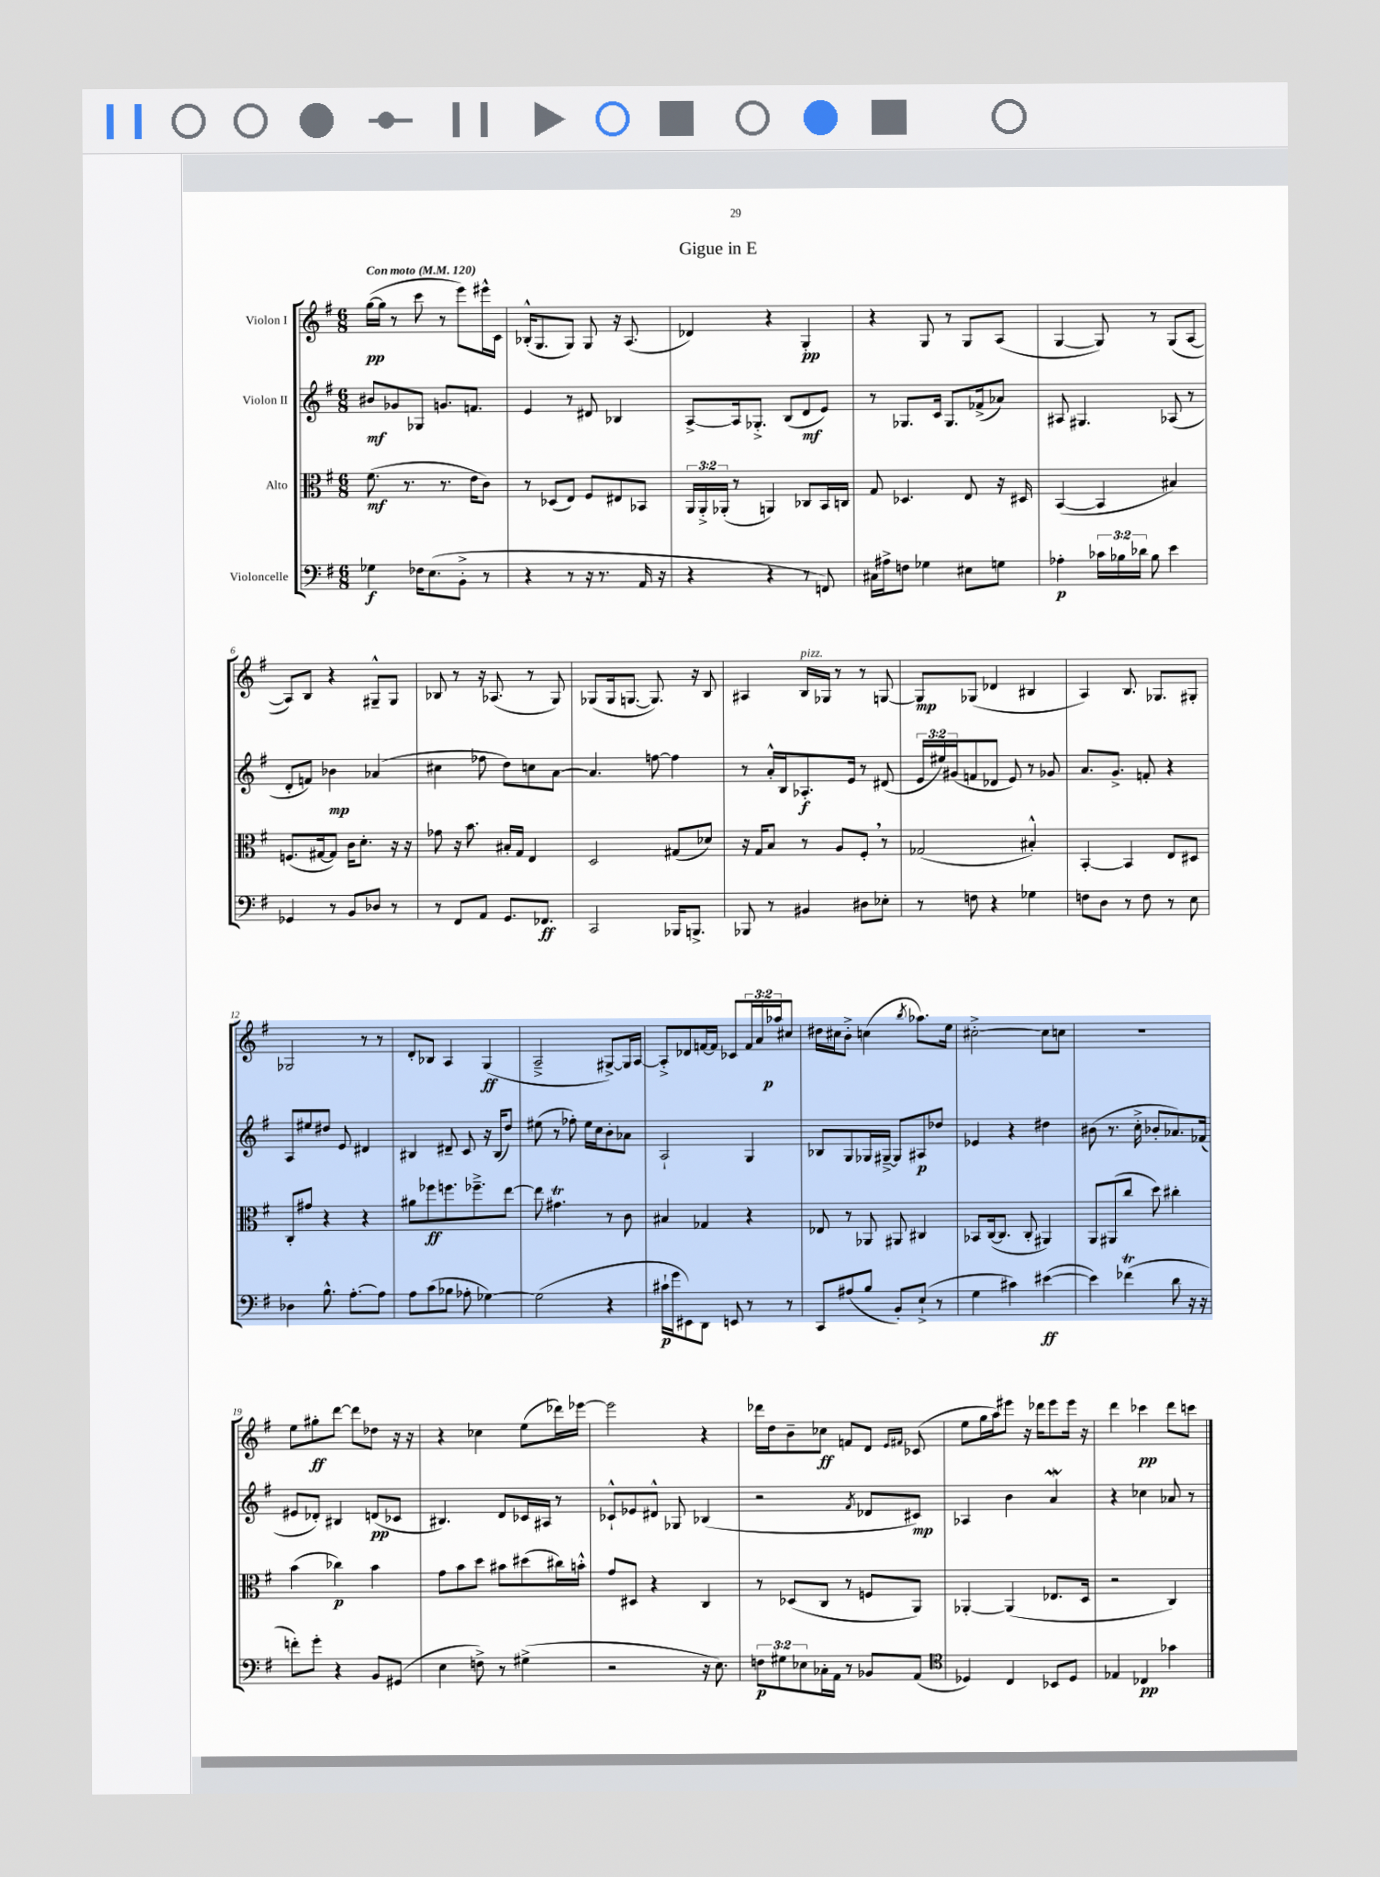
\header { title = "Gigue in E" }
<<
\new StaffGroup <<
\new Staff = "s0" \with { instrumentName = "Violon I" } {
    \clef treble \key g \major \numericTimeSignature \time 6/8 \override Staff.TupletNumber.text = #tuplet-number::calc-fraction-text \tempo "Con moto" 4 = 120
    g''16~\pp( g''16 r8 c'''8 r8 e'''8) eis'''16-^ c'16 |
    bes16-.-^( g8. g8) g8 r16 a8.( |
    des'4) r4 g4-.\pp |
    r4 g8 r8 g8 a8( |
    g4~ g8) r8 g8( a8~ |
    a8) b8 r4 gis8---^ gis8 |
    bes8 r8 r16 aes8.( r8 g8) |
    ges8( ges16 g8.~ g8.) r16 b8 |
    ais4 b16^\markup { \italic "pizz." } ges16 r8 r8 g8~ |
    g8\mp ges8( des'4 bis4 |
    a4) b8. ges8. gis8-. |
    ges2 r8 r8 |
    d'8-. bes8 a4 g4\ff( |
    a2---> gis8~->) gis16 a16~ |
    a8-.-> des'8 f'16~ f'16 ces'8 \tuplet 3/2 { f'16 a'16 aes''16\p } cis''8 |
    dis''16 cis''16 b'8-.-> c''4( \acciaccatura { b''8 } aes''8.) e''16 |
    cis''2~-.-> cis''8 c''8 |
    R2. |
    e''8 gis''8-.\ff d'''8~ d'''8 des''8 r16 r16 |
    r4 ces''4 e''8( des'''16) ees'''16~ |
    ees'''2 r4 |
    des'''16 d''16 b'8-- ces''8\ff f'8 d'8 \grace { e'16 fis'16 } ces'8( |
    e''8 g''16 a''16) eis'''8 r16 des'''16 eis'''8 eis'''16 r16 |
    d'''4 ces'''4\pp d'''8 c'''8 \bar "|." |
}
\new Staff = "s1" \with { instrumentName = "Violon II" } {
    \clef treble \key g \major \numericTimeSignature \time 6/8 \override Staff.TupletNumber.text = #tuplet-number::calc-fraction-text
    bis'8\mf ges'8 ges8 g'8. f'8. |
    e'4 r8 dis'8 bes4 |
    a8~-> a16 ges8.-.-> b8( d'8\mf e'8) |
    r8 ges8. c'16 ges8. fes'16->( aes'8) |
    ais8 gis4. aes8( r8 |
    d'8-. f'8) bes'4\mp aes'4( |
    cis''4 fes''8 d''8) c''8 a'8~ |
    a'4. f''8~ f''4 |
    r8 a'16-.-^ b16 aes8.-.\f e'16 r8 dis'8( |
    \tuplet 3/2 { e'16 eis''16) gis'16( } f'8 des'8 e'8) r8 ges'8 |
    a'8. g'8.-> f'8-. r4 |
    a8 eis''8 dis''8 e'8 dis'4 |
    bis4 dis'8-- c'8 r16 bis16( d''8) |
    eis''8( r8 fes''8-.) eis''16 c''16 b'8-. aes'8 |
    a2-! g4 |
    bes8 g8 ges16 gis16~---> gis8 ais8\p des''8 |
    ees'4 r4 dis''4 |
    bis'8( r8. c''16-.-> bes'8-. aes'8.) fes'16( |
    eis'8 des'8-.) bis4 d'8\pp( ces'8 |
    bis4.) d'8 ces'16 ais16 r8 |
    ces'8-!-^ ees'8 dis'8-^ ges8 bes4( |
    r2 \acciaccatura { fis'8 } des'8 cis'8\mp) |
    aes4 b'4 a'4\mordent |
    r4 ces''4 aes'8 r8 \bar "|." |
}
\new Staff = "s2" \with { instrumentName = "Alto" } {
    \clef alto \key g \major \numericTimeSignature \time 6/8 \override Staff.TupletNumber.text = #tuplet-number::calc-fraction-text
    fis'8.\mf( r8. r8. e'16 c'8) |
    r8 des8( e8) fis8 eis8 bes,8 |
    \tuplet 3/2 { a,16 a,16-.-> aes,16-.( } r8 a,4) ces8 b,16 c16 |
    g8 des4. e8 r16 dis16 |
    b,4~( b,4 bis4) |
    f8.( gis16~ gis8) c'16 d'8.-. r16 r16 |
    ges'8 r16 b'8. bis16-. g16 e4 |
    d2 gis8( des'8) |
    r16 g16 b8 r8 a8 fis8-. \breathe r8 |
    ges2( bis4-.-^) |
    b,4~-. b,4 e8 dis8 |
    c8-. gis'8 r4 r4 |
    ais'8 fes''8\ff f''8. fes''8.---> e''8~ |
    e''8 gis'4.\trill r8 c'8 |
    bis4 ges4 r4 |
    ees8 r8 aes,8 ais,8 cis4 |
    bes,8 c16~( c8. c8-. ais,4) |
    a,8 ais,8( c''8 d''8) cis''4-. |
    b'4( ces''4\p) b'4 |
    g'8 b'8 d''8 bis'8 dis''8( cis''16) b'16-.-^ |
    g'8 dis8 r4 c4 |
    r8 des8( c8 r8 f8 a,8) |
    aes,4~-. aes,4( ees8. d16 |
    r2 c4) \bar "|." |
}
\new Staff = "s3" \with { instrumentName = "Violoncelle" } {
    \clef bass \key g \major \numericTimeSignature \time 6/8 \override Staff.TupletNumber.text = #tuplet-number::calc-fraction-text
    ges4\f fes16 e8.( b,8-.-> r8 |
    r4 r8 r16 r8. a,16 r16 |
    r4 r4 r8 f,8) |
    cis16 ais16-> f8 ges4 eis8 g8 |
    aes4-.\p \tuplet 3/2 { ces'16 bes16 des'16 } bes8 e'4 |
    ges,4 r8 b,8 des8 r8 |
    r8 fis,8 a,8 g,8. fes,8.\ff |
    c,2 bes,,16 b,,8.-> |
    bes,,8 r8 bis,4 dis8 ees8-. |
    r8 f8 r4 ges4 |
    f8 d8 r8 f8 r8 e8 |
    des4 b8.-^ a8.~-. a8 |
    a8 c'8( bes8 aes8-. ges4~) |
    ges2( r4 |
    cis'16-!\p g'16 eis,8) d,8 e,8 r8 r8 |
    c,8 ais8( b8 b,8-.) e8-!->( r8 |
    g4 cis'4) eis'4~\ff( |
    eis'4) fes'4\trill( d'8 r16 r16 |
    f'8-.) g'8-. r4 b,8 gis,8( |
    e4 f8->) r8 gis4->( |
    r2 r16 e8.) |
    \tuplet 3/2 { f8\p gis8 ees8 } ces16-. a,16 r8 bes,8 a,8( |
    \clef tenor des4) c4 bes,8 des8 |
    ees4 ces4\pp ges'4 \bar "|." |
}
>>
>>
